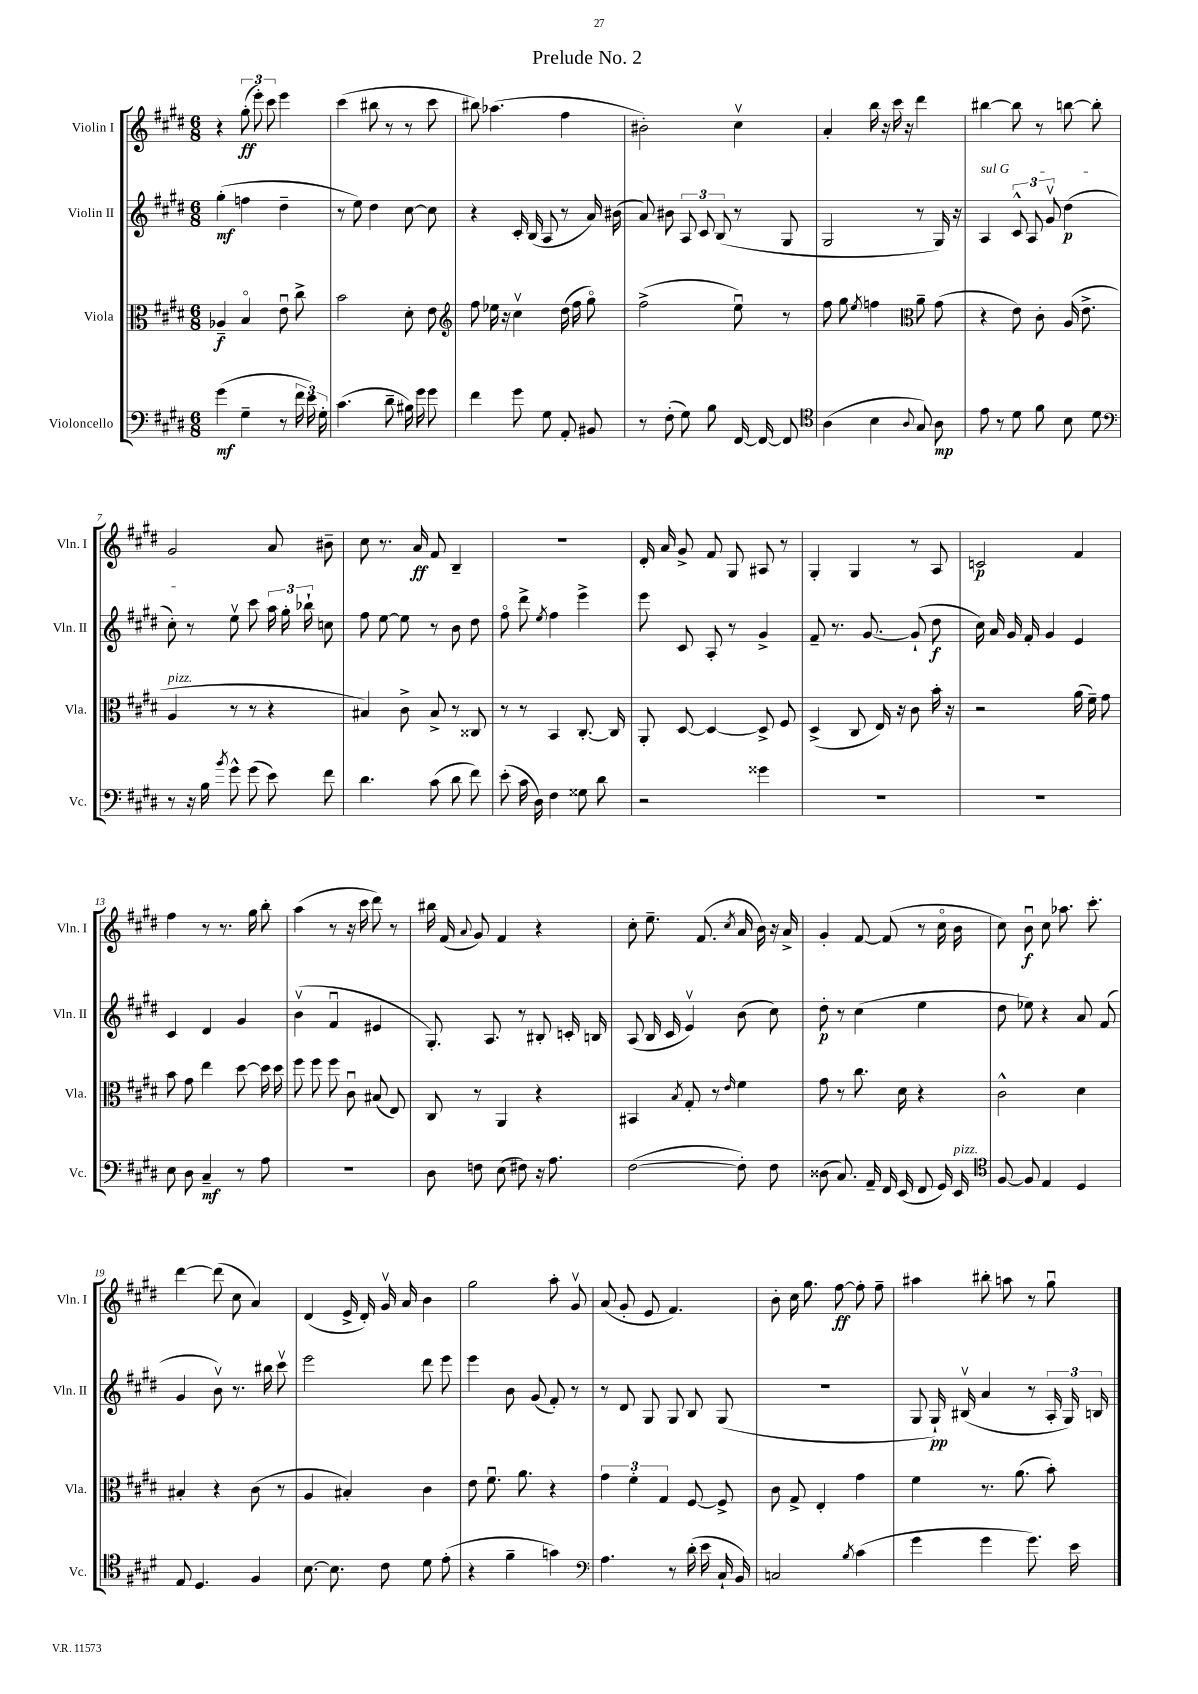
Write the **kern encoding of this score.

**kern	**dynam	**kern	**dynam	**kern	**dynam	**kern	**dynam
*part4	*part4	*part3	*part3	*part2	*part2	*part1	*part1
*staff4	*staff4	*staff3	*staff3	*staff2	*staff2	*staff1	*staff1
*I"Violoncello	*	*I"Viola	*	*I"Violin II	*	*I"Violin I	*
*I'Vc.	*	*I'Vla.	*	*I'Vln. II	*	*I'Vln. I	*
*clefF4	*	*clefC3	*	*clefG2	*	*clefG2	*
*k[f#c#g#d#]	*	*k[f#c#g#d#]	*	*k[f#c#g#d#]	*	*k[f#c#g#d#]	*
*M6/8	*	*M6/8	*	*M6/8	*	*M6/8	*
=1	=1	=1	=1	=1	=1	=1	=1
(4g#\	mf	4A-X~/	f	(4gg#'\	mf	4r	.
4G#~\	.	4B/	.	4ffn\	.	(12gg#'\	ff
.	.	.	.	.	.	12eee'\)	.
.	.	.	.	.	.	12ccc#\	.
8r	.	8eu\	.	4dd#~\	.	4eee\	.
24f#\	.	8cc#^\	.	.	.	.	.
24e\)	.	.	.	.	.	.	.
24G#'\	.	.	.	.	.	.	.
=2	=2	=2	=2	=2	=2	=2	=2
(4.c#\	.	2b\	.	8r	.	(4ccc#\	.
.	.	.	.	8ee\)	.	.	.
.	.	.	.	4dd#\	.	8bb#X\	.
8d#~\	.	.	.	.	.	8r	.
16B#X\)	.	8d#'\	.	[8cc#\	.	8r	.
16g#\	.	.	.	.	.	.	.
8g#\	.	8e\	.	8cc#\]	.	8ccc#\	.
=3	=3	=3	=3	=3	=3	=3	=3
*	*	*clefG2	*	*	*	*	*
4f#\	.	8ff#\	.	4r	.	8bb#X\)	.
.	.	16ee-X\	.	.	.	(4.aa-X\	.
.	.	16r	.	.	.	.	.
8g#\	.	4cc#v\	.	16c#'/	.	.	.
.	.	.	.	(16B/	.	.	.
8G#\	.	.	.	8A/	.	.	.
8AA'/	.	(16dd#\	.	8r	.	4ff#\	.
.	.	16ff#\	.	.	.	.	.
8BB#X/	.	8gg#\)	.	16a/)	.	.	.
.	.	.	.	(16b#X\	.	.	.
=4	=4	=4	=4	=4	=4	=4	=4
8r	.	(2ff#^\	.	8a/)	.	2b#X'\)	.
(8F#'\	.	.	.	8b#X\	.	.	.
8G#\)	.	.	.	12A/	.	.	.
.	.	.	.	12c#/	.	.	.
8B\	.	.	.	.	.	.	.
.	.	.	.	(12B/	.	.	.
[16FF#/	.	8eeu\)	.	8r	.	4cc#v\	.
16FF#/_	.	.	.	.	.	.	.
8FF#/]	.	8r	.	8G#/	.	.	.
=5	=5	=5	=5	=5	=5	=5	=5
*clefC4	*	*	*	*	*	*	*
(4A\	.	8ff#\	.	2G#/	.	4a'/	.
.	.	8gg#\	.	.	.	.	.
.	.	8qee/	.	.	.	.	.
4B\	.	4ffn\	.	.	.	16bb\	.
.	.	.	.	.	.	16r	.
.	.	.	.	.	.	16ccc#\	.
.	.	.	.	.	.	16r	.
8qqA/	.	.	.	.	.	.	.
*	*	*clefC3	*	*	*	*	*
8G#/)	.	8a~\	.	8r	.	4ddd#\	.
8A\	mp	(8g#\	.	16G#/)	.	.	.
.	.	.	.	16r	.	.	.
=6	=6	=6	=6	=6	=6	=6	=6
!	!	!	!	!LO:TX:a:i:t=sul G	!	!	!
8e\	.	4r	.	4A/	.	[4bb#X\	.
8r	.	.	.	.	.	.	.
8d#\	.	8e\)	.	12c#^^/	.	8bb#\]	.
.	.	.	.	12A/	.	.	.
8f#\	.	8c#'\	.	.	.	8r	.
.	.	.	.	12g#v/	.	.	.
8B\	.	(16A/	.	(4dd#\	p	[8bbn\	.
.	.	8.e^\	.	.	.	.	.
8d#\	.	.	.	.	.	8bb'\]	.
!!LO:LB:g=z
=7	=7	=7	=7	=7	=7	=7	=7
*clefF4	*	*	*	*	*	*	*
!	!	!LO:TX:a:i:t=pizz.	!	!	!	!	!
8r	.	4A/	.	8cc#'\)	.	2g#/	.
16r	.	.	.	8r	.	.	.
16B\	.	.	.	.	.	.	.
8qb/	.	.	.	.	.	.	.
8g#^^\	.	8r	.	8eev\	.	.	.
(8g#\	.	8r	.	8ccc#\	.	.	.
8e\)	.	4r	.	24aa\	.	8a/	.
.	.	.	.	24gg#'\	.	.	.
.	.	.	.	24bb-X`\	.	.	.
8f#\	.	.	.	8ccn\	.	8b#X~\	.
=8	=8	=8	=8	=8	=8	=8	=8
4.d#\	.	4B#X/)	.	8ff#\	.	8cc#\	.
.	.	.	.	[8ee\	.	8.r	.
.	.	8c#^\	.	8ee\]	.	.	.
.	.	.	.	.	.	16a/	ff
(8c#\	.	8B#^/	.	8r	.	8f#/	.
8d#\	.	8r	.	8b\	.	4B~/	.
8f#\)	.	8C##X/	.	8dd#\	.	.	.
=9	=9	=9	=9	=9	=9	=9	=9
(8e'\	.	8r	.	8ff#\	.	2.r	.
16c#\	.	8r	.	8ddd#^\	.	.	.
16D#\)	.	.	.	.	.	.	.
.	.	.	.	8qee/	.	.	.
4F#\	.	4BB/	.	4ff#\	.	.	.
8G##X\	.	[8.C#'/	.	4eee^\	.	.	.
8d#\	.	.	.	.	.	.	.
.	.	16C#/]	.	.	.	.	.
=10	=10	=10	=10	=10	=10	=10	=10
2r	.	8AA'/	.	8eee\	.	16d#'/	.
.	.	.	.	.	.	16a/	.
.	.	[8D#/	.	8c#/	.	8g#^/	.
.	.	4D#/_	.	8A'/	.	8f#/	.
.	.	.	.	8r	.	8G#/	.
4g##X\	.	8D#^/]	.	4g#^/	.	8A#X/	.
.	.	8F#/	.	.	.	8r	.
=11	=11	=11	=11	=11	=11	=11	=11
2.r	.	(4D#^/	.	8f#~/	.	4G#'/	.
.	.	.	.	8.r	.	.	.
.	.	8C#/	.	.	.	4G#/	.
.	.	.	.	[8.g#/	.	.	.
.	.	16E/)	.	.	.	.	.
.	.	16r	.	.	.	.	.
.	.	8c#\	.	(8g#`/]	.	8r	.
.	.	16b'\	.	8dd#\	f	8A/	.
.	.	16r	.	.	.	.	.
=12	=12	=12	=12	=12	=12	=12	=12
2.r	.	2r	.	16cc#\)	.	2cn/	p
.	.	.	.	16a/	.	.	.
.	.	.	.	16g#/	.	.	.
.	.	.	.	16f#'/	.	.	.
.	.	.	.	4g#/	.	.	.
.	.	(16a\	.	4e/	.	4f#/	.
.	.	16f#~\)	.	.	.	.	.
.	.	8g#\	.	.	.	.	.
!!LO:LB:g=z
=13	=13	=13	=13	=13	=13	=13	=13
8E\	.	8b\	.	4c#/	.	4ff#\	.
8D#\	.	8g#\	.	.	.	.	.
4C#~/	mf	4ee\	.	4d#/	.	8r	.
.	.	.	.	.	.	8.r	.
8r	.	[8dd#\	.	4g#/	.	.	.
.	.	.	.	.	.	16gg#\	.
8A\	.	16dd#\]	.	.	.	8bb'\	.
.	.	16dd#\	.	.	.	.	.
=14	=14	=14	=14	=14	=14	=14	=14
2.r	.	8ff#\	.	(4bv\	.	(4aa\	.
.	.	8ff#\	.	.	.	.	.
.	.	8ff#\	.	4f#u/	.	8r	.
.	.	8c#u\	.	.	.	16r	.
.	.	.	.	.	.	16ccc#\	.
.	.	(8B#X/	.	4e#X/	.	8ddd#\)	.
.	.	8E/)	.	.	.	8r	.
=15	=15	=15	=15	=15	=15	=15	=15
8D#\	.	8C#/	.	8.G#'/)	.	16bb#X\	.
.	.	.	.	.	.	(16f#/	.
.	.	.	.	.	.	8qqa/	.
8Fn\	.	8r	.	.	.	8g#/)	.
.	.	.	.	8.A/	.	.	.
(8E\	.	4AA/	.	.	.	4f#/	.
8F#X\)	.	.	.	8r	.	.	.
16r	.	4r	.	8B#X'/	.	4r	.
8.A\	.	.	.	.	.	.	.
.	.	.	.	16cn'/	.	.	.
.	.	.	.	16Bn/	.	.	.
=16	=16	=16	=16	=16	=16	=16	=16
([2F#\	.	4BB#X/	.	(8A/	.	8cc#'\	.
.	.	.	.	16B/	.	8.ee~\	.
.	.	.	.	16c#/	.	.	.
.	.	8qB/	.	.	.	.	.
.	.	8G#'/	.	4ev/)	.	.	.
.	.	.	.	.	.	(8.f#/	.
.	.	8r	.	.	.	.	.
.	.	16qqe/	.	.	.	8qcc#/	.
8F#'\])	.	4f#\	.	(8b\	.	16a/	.
.	.	.	.	.	.	16b\)	.
8F#\	.	.	.	8cc#\)	.	16r	.
.	.	.	.	.	.	16a^/	.
=17	=17	=17	=17	=17	=17	=17	=17
(8D##X\	.	8g#\	.	8dd#'\	p	4g#'/	.
8.C#/)	.	8r	.	8r	.	.	.
.	.	8.cc#\	.	(4cc#\	.	[8f#/	.
16AA~/	.	.	.	.	.	.	.
16FF#/	.	.	.	.	.	(8f#/]	.
(16EE/	.	16d#\	.	.	.	.	.
8FF#/	.	4r	.	4ee\	.	8r	.
16GG#/)	.	.	.	.	.	16cc#\	.
!LO:TX:a:i:t=pizz.	!	!	!	!	!	!	!
16EE/	.	.	.	.	.	16b\	.
=18	=18	=18	=18	=18	=18	=18	=18
*clefC4	*	*	*	*	*	*	*
[8F#/	.	2c#^^\	.	8dd#\	.	8cc#\)	.
8F#/]	.	.	.	8ee-X\)	.	8bu\	f
4E/	.	.	.	4r	.	8cc#\	.
.	.	.	.	.	.	8.aa-X\	.
4D#/	.	4d#\	.	8a/	.	.	.
.	.	.	.	.	.	8.ccc#'\	.
.	.	.	.	(8f#/	.	.	.
!!LO:LB:g=z
=19	=19	=19	=19	=19	=19	=19	=19
8E/	.	4B#X'/	.	4g#/	.	[4ddd#\	.
4.D#/	.	.	.	.	.	.	.
.	.	4r	.	8bv\)	.	(8ddd#\]	.
.	.	.	.	8.r	.	8cc#\	.
4F#/	.	(8c#\	.	.	.	4a/)	.
.	.	.	.	16bb#X\	.	.	.
.	.	8r	.	8ccc#v\	.	.	.
=20	=20	=20	=20	=20	=20	=20	=20
[8.B\	.	4A/	.	2eee\	.	(4d#/	.
8.B\]	.	.	.	.	.	.	.
.	.	4B#X'/)	.	.	.	16e^/	.
.	.	.	.	.	.	16d#'/)	.
8c#\	.	.	.	.	.	16g#v/	.
.	.	.	.	.	.	16a/	.
8d#\	.	4c#\	.	8ddd#\	.	4b\	.
(8e'\	.	.	.	8eee\	.	.	.
=21	=21	=21	=21	=21	=21	=21	=21
4r	.	8e\	.	4eee\	.	2gg#\	.
.	.	8.f#u\	.	.	.	.	.
4f#~\	.	.	.	8b\	.	.	.
.	.	8.a\	.	.	.	.	.
.	.	.	.	(8g#/	.	.	.
4gn\)	.	4r	.	8f#'/)	.	8aa'\	.
.	.	.	.	8r	.	8g#v/	.
=22	=22	=22	=22	=22	=22	=22	=22
*clefF4	*	*	*	*	*	*	*
4.A\	.	6g#\	.	8r	.	(8a/	.
.	.	.	.	8d#/	.	8g#'/	.
.	.	6f#'\	.	.	.	.	.
.	.	.	.	8G#/	.	8e/	.
.	.	6G#/	.	.	.	.	.
8r	.	.	.	8G#/	.	4.f#/)	.
(16d#'\	.	[8F#/	.	8B/	.	.	.
16e\	.	.	.	.	.	.	.
16C#`/	.	8F#^/]	.	(8G#/	.	.	.
16BB/)	.	.	.	.	.	.	.
=23	=23	=23	=23	=23	=23	=23	=23
2Cn/	.	8c#\	.	2.r	.	8b'\	.
.	.	8G#^/	.	.	.	16cc#\	.
.	.	.	.	.	.	8.gg#\	.
.	.	4E'/	.	.	.	.	.
.	.	.	.	.	.	[8ff#\	ff
8qB/	.	.	.	.	.	.	.
(4c#\	.	4g#\	.	.	.	8ff#'\]	.
.	.	.	.	.	.	8ff#~\	.
=24	=24	=24	=24	=24	=24	=24	=24
4g#\	.	4f#\	.	8G#/	.	4aa#X\	.
.	.	.	.	16G#`/)	pp	.	.
.	.	.	.	(16B#Xv/	.	.	.
4g#\	.	8.r	.	4a/	.	8bb#X'\	.
.	.	.	.	.	.	8aan\	.
.	.	(8.a\	.	.	.	.	.
8.g#\)	.	.	.	8r	.	8r	.
.	.	8b'\)	.	24A'/	.	8gg#u\	.
.	.	.	.	24G#/)	.	.	.
16e\	.	.	.	.	.	.	.
.	.	.	.	24Bn/	.	.	.
==	==	==	==	==	==	==	==
*-	*-	*-	*-	*-	*-	*-	*-
